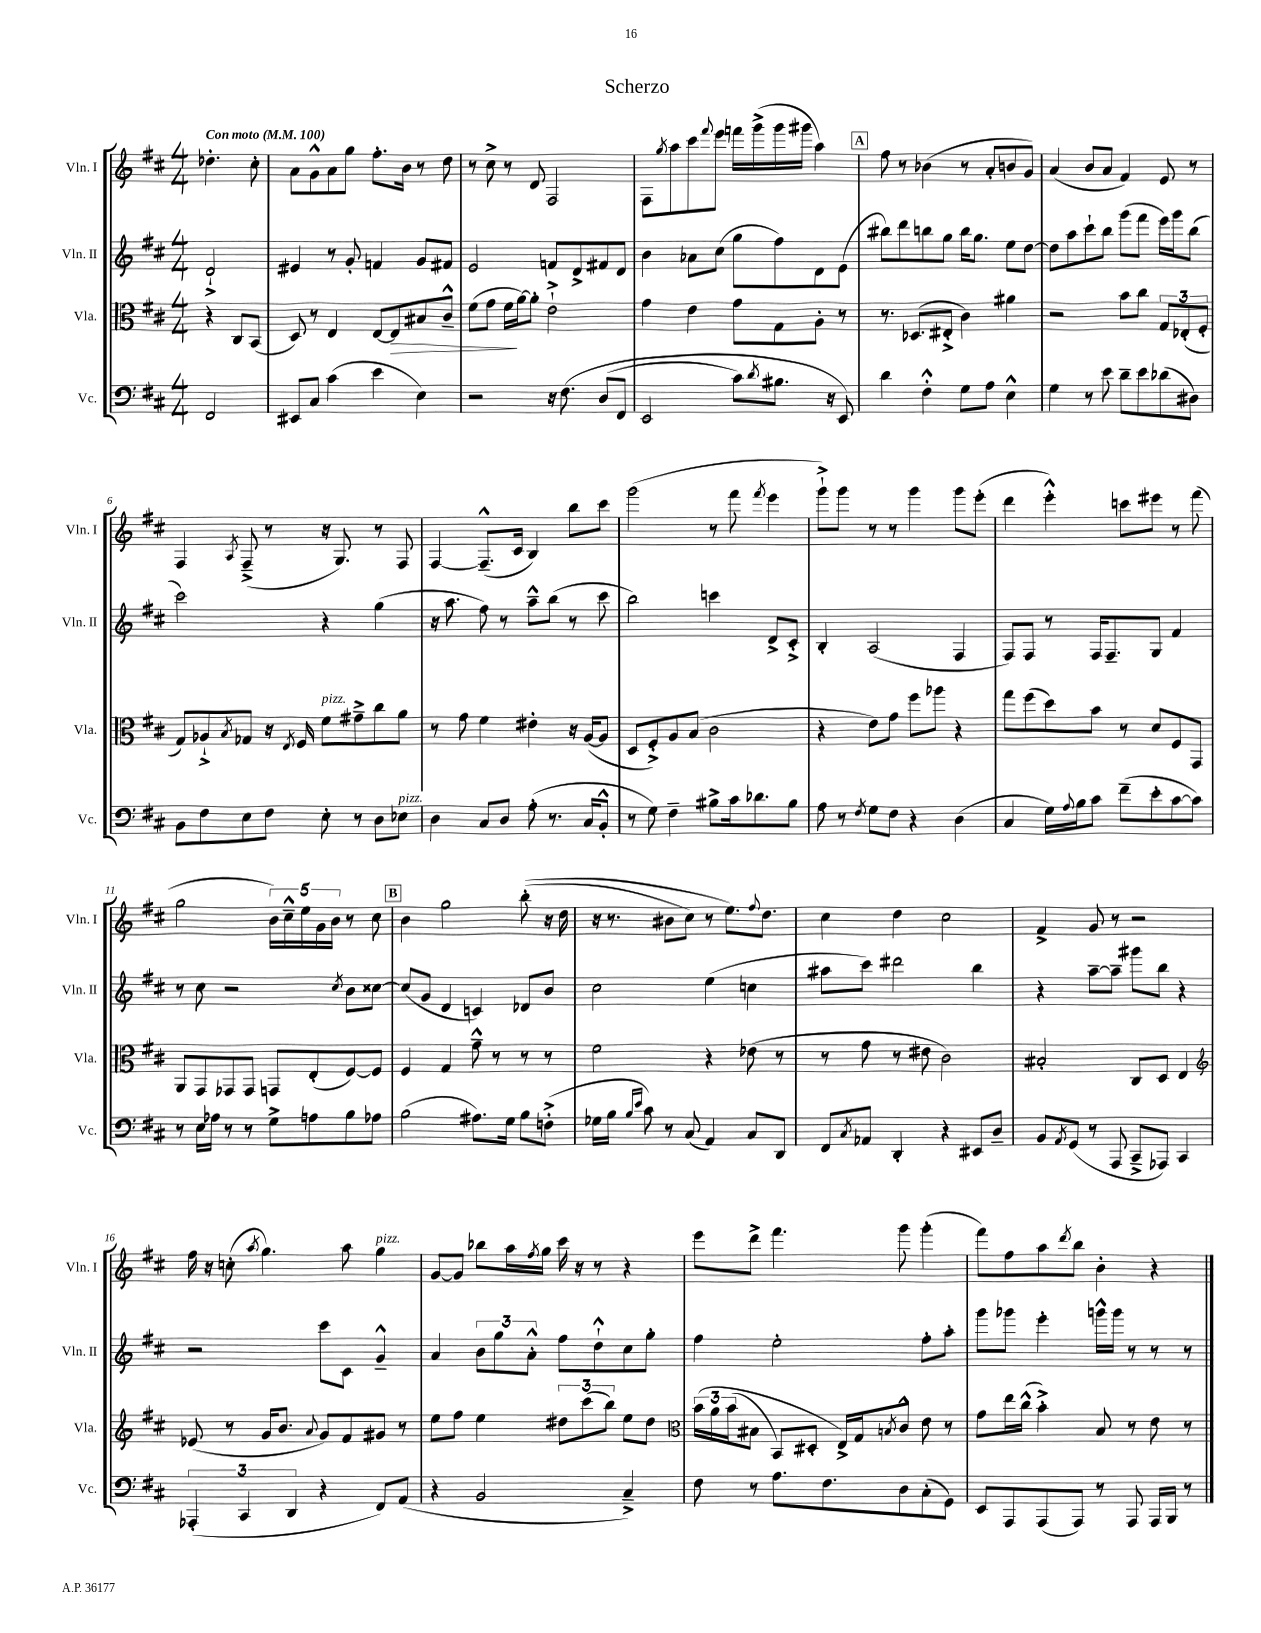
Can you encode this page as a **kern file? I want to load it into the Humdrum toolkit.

**kern	**kern	**dynam	**kern	**kern
*part4	*part3	*part3	*part2	*part1
*staff4	*staff3	*staff3	*staff2	*staff1
*I"Vc.	*I"Vla.	*	*I"Vln. II	*I"Vln. I
*I'Vc.	*I'Vla.	*	*I'Vln. II	*I'Vln. I
*clefF4	*clefC3	*	*clefG2	*clefG2
*k[f#c#]	*k[f#c#]	*	*k[f#c#]	*k[f#c#]
*M4/4	*M4/4	*	*M4/4	*M4/4
*MM100	*MM100	*	*MM100	*MM100
=	=	=	=	=
!	!	!	!	!LO:TX:a:B:t=Con moto
2FF#/	4r	.	2d`^/	4.dd-X'\
.	8C#/L	.	.	.
.	(8BB/J	.	.	8cc#'\
=1	=1	=1	=1	=1
8EE#X/L	8D/)	.	4e#X/	8a\L
8C#/J	8r	.	.	8g^^\
(4c#\	4E/	.	8r	8a\
.	.	.	8g'/	8gg\J
4e\	[8E/L	.	4fn/	8.ff#'\L
!	!	!LO:HP:b	!	!
.	8E/]	>	.	.
.	.	.	.	16b\Jk
4E\)	8B#X/	.	8g/L	8r
.	8c#~^^/J	.	8f#X/J	8dd\
=2	=2	=2	=2	=2
2r	(8f#\L	.	2e/	8r
.	8g\J	.	.	8cc#^\
.	16f#\LL	.	.	8r
.	[16a\J)	]	.	.
.	8a'\J]	.	.	8d/
16r	2e`^\	.	8fn/L	2F#/
(8.F#\	.	.	.	.
.	.	.	8d^/	.
(8D/L	.	.	8f#X/	.
8FF#/J	.	.	8d/J	.
=3	=3	=3	=3	=3
2EE/	4g\	.	4b\	8F#\L
.	.	.	.	8qgg/
.	.	.	.	8aa\
.	4e\	.	8a-X\L	8ccc#\
.	.	.	.	8qqfff#/
.	.	.	(8cc#\J	8eee\J
8c#\L)	8g\L	.	8gg\L	16fffn\LL
.	.	.	.	(16ggg^\
8qd/	.	.	.	.
8.B#X\J	8G\	.	8ff#\)	16ggg\
.	.	.	.	16ggg#X\JJ
.	8A'\J	.	8d\	4aa\)
16r	.	.	.	.
8EE/)	8r	.	(8e\J	.
!!LO:REH:place=s1:t=A
=4	=4	=4	=4	=4
4d\	8.r	.	8bb#X\L)	8ff#\
.	.	.	8ddd\	8r
.	(8.D-X/L	.	.	.
4F#'^^\	.	.	8bbn\	(4b-X\
.	8E#X'^/J	.	8gg\J	.
8G\L	4c#\)	.	16bb\KL	8r
.	.	.	8.gg\J	.
8A\J	.	.	.	8a'/L
4E^^\	4a#X\	.	8ee\L	8bn/
.	.	.	[8dd\J	8g/J)
=5	=5	=5	=5	=5
4G\	2r	.	8dd\L]	(4a/
.	.	.	8aa\	.
8r	.	.	8ccc#`\	8b/L
8e\	.	.	8bb\J	8a/J
8d~\L	8b\L	.	(8ggg\L	4f#/)
8e\	8cc#\J	.	8fff#\J	.
(8d-X\	12G/L	.	16eee\LL)	8e/
.	.	.	16ggg\J	.
.	(12E-X'/	.	.	.
8D#X\J)	.	.	(8bb\J	8r
.	12F#'/J	.	.	.
!!LO:LB:g=z
=6	=6	=6	=6	=6
8BB\L	8G/L)	.	2ccc#\)	4F#/
8F#\	8A-X`^/	.	.	.
.	8qB/	.	.	8qA/
8E\	8G-X/J	.	.	(8F#~^/
8F#\J	16r	.	.	8r
.	8qE/	.	.	.
.	16F#/	.	.	.
!	!LO:TX:a:i:t=pizz.	!	!	!
8E'\	8f#\L	.	4r	16r
.	.	.	.	8.G/)
8r	8g#X~^\	.	.	.
8D\L	8cc#\	.	(4gg\	8r
!LO:TX:a:i:t=pizz.	!	!	!	!
8E-X\J	8a\J	.	.	8F#/
=7	=7	=7	=7	=7
4D\	8r	.	16r	[4F#/
.	.	.	8.aa\	.
.	8g\	.	.	.
8C#/L	4f#\	.	8ff#\)	(8.F#~^^/L]
8D/J	.	.	8r	.
.	.	.	.	16c#/Jk
(8A'\	4e#X'\	.	8aa~^^\L	4B/)
8.r	.	.	(8bb\J	.
.	16r	.	8r	8bb\L
16C#/KL	([16A/KL	.	.	.
8BB'^^/J	8A/J]	.	8ccc#\	8ccc#\J
=8	=8	=8	=8	=8
8r	8D/L	.	2bb\)	(2ggg\
8G\)	8F#'^/)	.	.	.
4F#~\	8A/	.	.	.
.	(8B/J	.	.	.
8B#X^\L	2c#\	.	4cccn\	8r
16c#\k	.	.	.	8fff#\
8.d-X\	.	.	.	.
.	.	.	.	8qfff#/
.	.	.	8d^/L	4eee\
8B#\J	.	.	8c#'^/J	.
=9	=9	=9	=9	=9
8A\	4r	.	4B'/	8ggg`^\L)
8r	.	.	.	8ggg\J
8qF#/	.	.	.	.
8G\L	8e\L)	.	(2A/	8r
8F#\J	8g\J	.	.	8r
4r	8ff#\L	.	.	4ggg\
.	8aa-X\J	.	.	.
(4D\	4r	.	4F#/	8ggg\L
.	.	.	.	(8eee'\J
=10	=10	=10	=10	=10
4C#/	8gg\L	.	8F#/L)	4ddd\
.	(8ff#\	.	8F#/J	.
16G\LL)	8dd\)	.	8r	4eee'^^\)
8qqA/	.	.	.	.
16B\J	.	.	.	.
8c#\J	8b\J	.	16F#/KL	.
.	.	.	8.F#~/	.
(8f#~\L	8r	.	.	8cccn\L
8e'\	8d/L	.	8G/J	8eee#X\J
[8c#\	8F#/	.	4f#/	8r
8c#\J])	8GG/J	.	.	(8fff#\
!!LO:LB:g=z
=11	=11	=11	=11	=11
8r	8AA/L	.	8r	2gg\
16E\LL	8GG/	.	8cc#\	.
16A-X\JJ	.	.	.	.
8r	8GG-X/	.	2r	.
8r	8GG-/J	.	.	.
8G^\L	8GGn/L	.	.	20b\LL)
.	.	.	.	20cc#~^^\
.	.	.	.	20ee\
8An\	(8E'/	.	.	.
.	.	.	.	20g\
.	.	.	.	20b\JJ
.	.	.	8qcc#/	.
8B\	[8F#/)	.	8b\L	8r
8A-X\J	8F#/J]	.	[8cc##X\J	8cc#\
!!LO:REH:place=s1:t=B
=12	=12	=12	=12	=12
(2B\	4F#/	.	(8cc##/L]	4b\
.	.	.	8g/J	.
.	4G/	.	4d/	2gg\
8.A#X\L)	8g~^^\	.	4cn/)	.
.	8r	.	.	.
16G\Jk	.	.	.	.
8B\L	8r	.	8d-X/L	((8bb'\
(8Fn'^\J	8r	.	8b/J	16r
.	.	.	.	16dd\
=13	=13	=13	=13	=13
16G-X\LL	2f#\	.	2cc#\	16r
16B\JJ	.	.	.	8.r
16qqB/LL	.	.	.	.
16qqe/JJ	.	.	.	.
8c#\)	.	.	.	.
8r	.	.	.	8b#X\L
(8C#/	.	.	.	8cc#\J)
4AA/)	4r	.	(4ee\	8r
.	.	.	.	8.ee\L)
8C#/L	(8e-X\	.	4ccn\	.
.	.	.	.	8qqff#/
.	.	.	.	8.dd\J
8DD/J	8r	.	.	.
=14	=14	=14	=14	=14
8FF#/L	8r	.	8aa#X\L	4cc#\
8qC#/	.	.	.	.
8AA-X/J	8g\	.	8ccc#\J)	.
4DD'/	8r	.	2ddd#X\	4dd\
.	8e#X\	.	.	.
4r	2c#\)	.	.	2cc#\
8EE#X/L	.	.	4bb\	.
8D~/J	.	.	.	.
=15	=15	=15	=15	=15
8BB/L	2B#X'/	.	4r	4f#^/
8qAA/	.	.	.	.
(8GG/J	.	.	.	.
8r	.	.	[8aa~\L	8g/
8AAA/	.	.	8aa~\J]	8r
8CC#~^/L	8C#/L	.	8ggg#X\L	2r
8AAA-X/J)	8D/J	.	8bb\J	.
4CC#/	4E/	.	4r	.
!!LO:LB:g=z
=16	=16	=16	=16	=16
*	*clefG2	*	*	*
(6AAA-X'/	(8e-X/	.	2r	16ff#\
.	.	.	.	16r
.	8r	.	.	(8ccn'\
6CC#/	.	.	.	.
.	.	.	.	8qaa/
.	16g/KL	.	.	4.gg\)
.	8.b/J	.	.	.
6DD/	.	.	.	.
.	8qqa/	.	.	.
4r	8g/L)	.	8ccc#\L	.
.	8f#/	.	8c#\J	8aa\
!	!	!	!	!LO:TX:a:i:t=pizz.
8FF#/L)	8g#X/J	.	4g~^^/	4gg\
(8AA/J	8r	.	.	.
=17	=17	=17	=17	=17
4r	8ee\L	.	4a/	[8g/L
.	8ff#\J	.	.	8g/J]
2BB/	4ee\	.	12b\L	8bb-X\L
.	.	.	12gg\	.
.	.	.	.	16aa\L
.	.	.	12a'^^\J	.
.	.	.	.	8qff#/
.	.	.	.	16gg\JJ
.	12dd#X\L	.	8ff#\L	16ccc#\
.	.	.	.	16r
.	(12ccc#\	.	.	.
.	.	.	8dd`^^\	8r
.	12bb\J)	.	.	.
4C#~^/)	8ee\L	.	8cc#\	4r
.	8dd#\J	.	8gg'\J	.
=18	=18	=18	=18	=18
*	*clefC3	*	*	*
8F#\	(24b\LL	.	4ff#\	8eee\L
.	24a\	.	.	.
.	(24b\J	.	.	.
8r	8B#X\J	.	.	8ddd^\J
8.A\L	8BB/L)	.	2ee'\	4.fff#\
.	8D#X'/J	.	.	.
8.F#\	.	.	.	.
.	16E^/LL)	.	.	.
.	16G/J	.	.	.
.	8qBn/	.	.	.
8D\	8c#^^/J	.	.	8ggg\
(8C#'\	8e\	.	8ff#'\L	(4ggg'\
8GG\J)	8r	.	8aa'\J	.
=19	=19	=19	=19	=19
8EE/L	8g\L	.	8ggg\L	8fff#\L)
8AAA/	16ee\L	.	8ggg-X\J	8ff#\
.	(16cc#^^\JJ	.	.	.
(8AAA/	4b'^\)	.	4eee'\	8aa\
.	.	.	.	8qddd/
8AAA/J)	.	.	.	8bb\J
8r	8B/	.	16gggn^^\LL	4b'\
.	.	.	16ggg\JJ	.
8AAA/	8r	.	8r	.
16AAA/LL	8e\	.	8r	4r
16BBB/JJ	.	.	.	.
8r	8r	.	8r	.
==	==	==	==	==
*-	*-	*-	*-	*-
